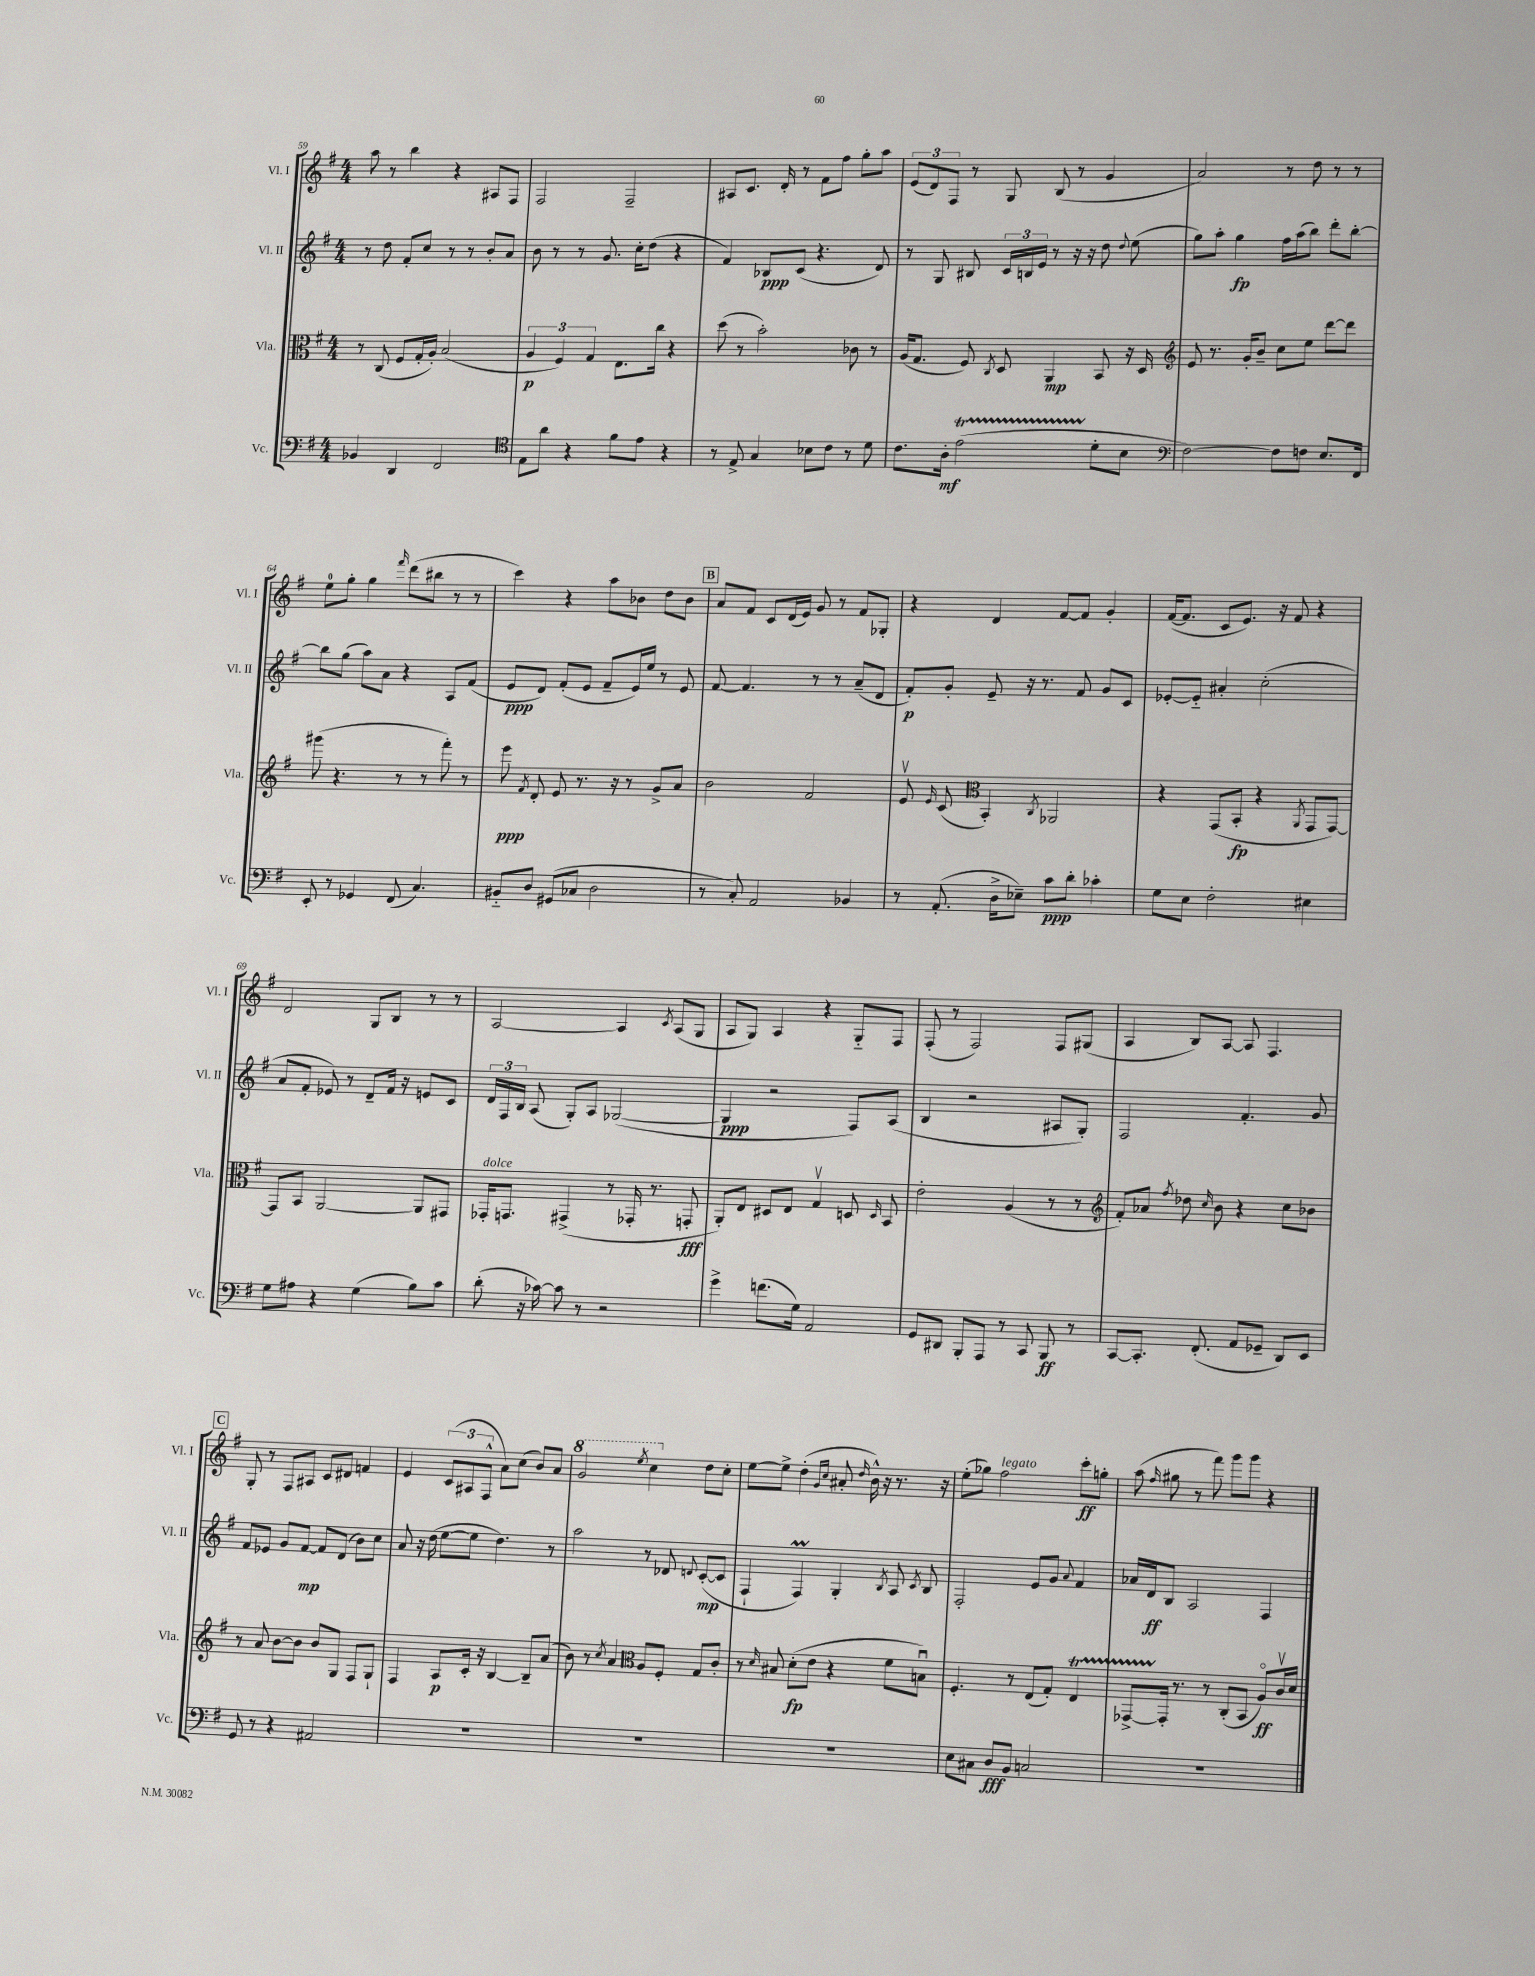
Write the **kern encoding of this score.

**kern	**kern	**kern	**kern
*staff4	*staff3	*staff2	*staff1
*clefF4	*clefC3	*clefG2	*clefG2
*k[f#]	*k[f#]	*k[f#]	*k[f#]
*M4/4	*M4/4	*M4/4	*M4/4
4BB-	8r	8r	8aa
.	(8C	8dd	8r
4DD	8F#	8f#'	4bb
.	16G'	8cc	.
.	16A')	.	.
2FF#	(2B	8r	4r
.	.	8r	.
.	.	8b'	8A#
.	.	8a	8F#
=	=	=	=
*clefC4	*	*	*
8E	6A	8b	2F#
8a	.	8r	.
.	6F#)	.	.
4r	.	8r	.
.	6G	.	.
.	.	8.g	.
8f#	8.E	.	2F#~
.	.	16cc'	.
8e	.	(8dd	.
.	16cc	.	.
4r	4r	4r	.
=	=	=	=
8r	(8dd	4f#)	8A#
8E^	8r	.	8.c
4G	2b')	8B-	.
.	.	.	16d'
.	.	(8c	8r
8B-	.	4.r	8f#
8c	.	.	8ff#
8r	8c-	.	8gg'
8d	8r	8d)	8aa
=	=	=	=
8.c	(16A	8r	(12e
.	8.G	.	.
.	.	.	12d)
.	.	8G	.
.	.	.	12F#
16A'	.	.	.
(2e	8F#)	8B#	8r
.	8qC	.	.
.	8D	24c	8G
.	.	24B	.
.	.	24e	.
.	4AA	8r	(8B
.	.	16r	8r
.	.	16r	.
8d'	8BB	8dd	4g
.	.	8qqdd	.
8B	16r	(8ee	.
.	16D	.	.
=	=	=	=
*clefF4	*clefG2	*	*
[2F#)	8e	8gg)	2a)
.	8.r	8aa'	.
.	.	4gg	.
.	16g'	.	.
.	8b~	.	.
8F#]	8cc	16ff#	8r
.	.	(16aa	.
8F	8ee	8bb)	8dd
8.E	[8ddd	8ddd'	8r
.	8ddd]	[8bb'	8r
16FF#	.	.	.
=	=	=	=
8EE'	(8ggg#	8bb]	8ee
8r	4.r	(8gg	8gg'
4GG-	.	8aa)	4gg
.	.	8a	.
.	.	.	16qqfff#
(8FF#	8r	4r	(8ddd
4.C)	8r	.	8bb#
.	8fff#')	8A	8r
.	8r	(8f#	8r
=	=	=	=
8BB#'~	8eee	8e	4ccc)
.	8qf#	.	.
8D	8d'	8d)	.
(8GG#	8e	(8f#'	4r
8C-	8.r	8e	.
2D	.	8f#~	8aa
.	16r	.	.
.	8r	16e)	8b-
.	.	16ee	.
.	8g^	8r	8dd
.	8a	8e	8b-
=	=	=	=
8r	2b	[8f#	8a
8C')	.	4.f#]	8f#
2AA	.	.	8c
.	.	.	(16d
.	.	.	16e)
.	2f#	8r	8g
.	.	8r	8r
4BB-	.	(8a~	8f#
.	.	8d	8G-'
=	=	=	=
8r	8ev	8f#')	4r
.	16qqe	.	.
(8.AA'	(8c	8g'	.
*	*clefC3	*	*
.	4BB')	8e~	4d
16D^	.	.	.
8E-~)	.	16r	.
.	.	8.r	.
.	8qC	.	.
8c	2AA-	.	[8f#
8d'	.	8f#	8f#]
4c-'	.	8g	4g'
.	.	8c	.
=	=	=	=
8G	4r	[8e-'	([16f#
.	.	.	8.f#]
8E	.	8e-'~]	.
2F#'	(8GG	4a#'	8c
.	8BB'	.	8.e)
.	4r	(2cc'	.
.	.	.	16r
.	.	.	8f#
.	8qAA	.	.
4E#	8GG	.	4r
.	[8GG)	.	.
=	=	=	=
8G	8GG]	8a	2d
8A#	8BB	8f#'	.
4r	[2AA	8e-)	.
.	.	8r	.
(4G	.	8d~	8G
.	.	16f#	8B
.	.	16r	.
8B)	8AA]	8e	8r
8c	8GG#	8c	8r
=	=	=	=
(8d'	16GG-'	24d	[2A
.	.	24F#	.
.	8.GG	.	.
.	.	24B	.
16r	.	(8A	.
[16c-)	.	.	.
8c-]	(4GG#^	8G')	.
8r	.	8A	.
2r	8r	([2G-	4A]
.	16GG-'	.	.
.	8.r	.	.
.	.	.	8qc
.	.	.	(8A
.	8GG'	.	8G
=	=	=	=
4g^	8AA')	4G-]	8A
.	8E	.	8G)
(8.f	8D#	2r	4A
.	8E	.	.
16G)	.	.	.
2AA	4Gv	.	4r
.	8D	8F#)	8G'~
.	16qqD	.	.
.	8BB	(8A	8F#
=	=	=	=
8GG	2e'	4B	(8F#'
8DD#	.	.	8r
8BBB'	.	2r	2F#)
8AAA	.	.	.
8r	(4A	.	.
8CC	.	.	.
8BBB	8r	8A#	8F#
8r	8r	8G')	(8G#
=	=	=	=
*	*clefG2	*	*
[8CC	8f#')	2F#	4A
8.CC']	8a-	.	.
.	8qff#	.	.
.	8dd-	.	8B)
(8.FF#'	.	.	.
.	16qqcc	.	.
.	8b	.	[8A
8AA	4r	4.f#'	8A]
8GG-~	.	.	4.F#
8DD)	8cc	.	.
8EE	8b-	8g	.
=	=	=	=
8GG	8r	8f#	8G'
8r	8a	8e-	8r
4r	[8b	8g	8F#
.	8b]	[8f#	8A#
2AA#	8b	8f#]	8c
.	8G	(8d	8d#
.	8F#	8b)	4f
.	8G`	8cc	.
=	=	=	=
1r	4F#	8a	4e
.	.	16r	.
.	.	(16dd	.
.	8A	[8ee	(12c
.	.	.	12A#
.	16c'	8ee]	.
.	.	.	12F#^^
.	16r	.	.
.	[4B	4.dd)	8a)
.	.	.	(8cc
.	8B~]	.	8b)
.	(8a	8r	8a
=	=	=	=
1r	8b)	2aa	2gg
.	8r	.	.
.	8qcc	.	.
.	4a	.	.
*	*clefC3	*	*
.	.	.	8qeee
.	8A	8r	4ccc
.	8F#'	8d-	.
.	.	8qqd	.
.	8G	([8c'	8dd
.	8c'	8c]	8cc'
=	=	=	=
1r	8r	4F#`	[8ee
.	16qqd	.	.
.	8B#	.	8ee^]
.	(8d'	4F#)	(4dd'
.	8e	.	.
.	.	.	16qqg
.	.	.	16qqcc
.	4r	4G'	8a#'
.	.	.	16qqdd
.	.	.	16b^^)
.	.	.	16r
.	.	8qB	.
.	8f#	8A	8.r
.	.	8qc	.
.	8Bu)	8B	.
.	.	.	16r
=	=	=	=
8E	4.F#'	2F#'	(8ee'
8C#	.	.	8gg-)
8D	.	.	2ff#
8BB	8r	.	.
2C	(8E	8e	.
.	8G')	8g	.
.	.	8qqa	.
.	4E	4f#	8ccc'
.	.	.	8gg'
=	=	=	=
1r	[8GG-^	16a-	(8aa
.	.	16d	.
.	.	.	16qqff#
.	16GG-']	8B	8gg#
.	8.r	.	.
.	.	2A	8r
.	8r	.	8fff#)
.	(8C'	.	8ggg
.	8BB	.	8ggg
.	8Ao)	4F#	4r
.	16cv	.	.
.	16d	.	.
==	==	==	==
*-	*-	*-	*-
